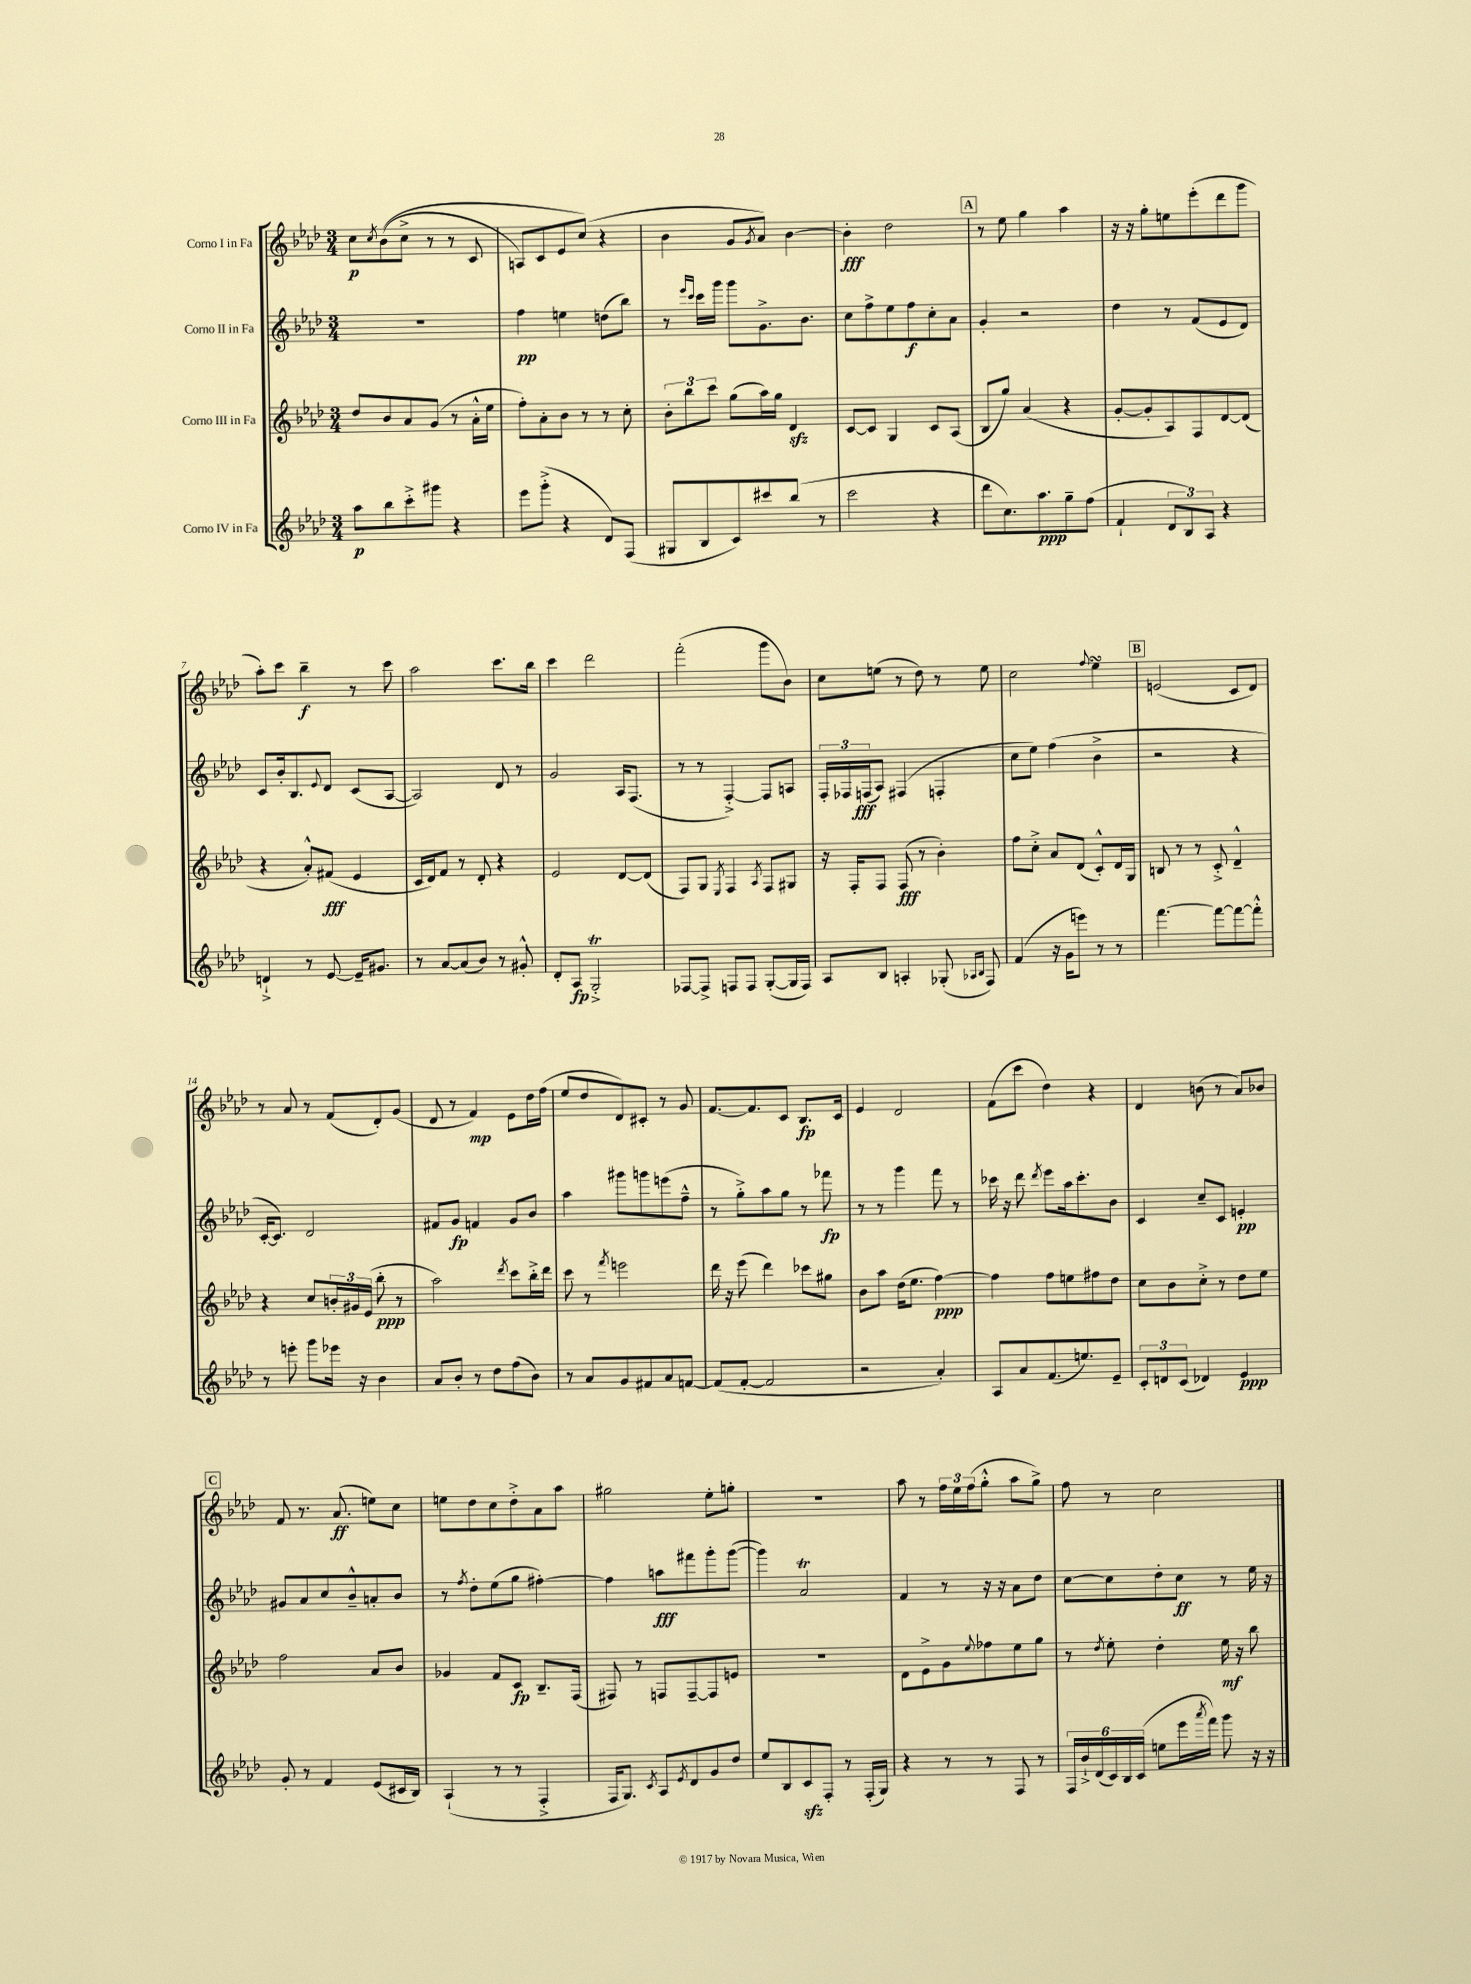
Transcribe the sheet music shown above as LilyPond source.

<<
\new StaffGroup <<
\new Staff = "s0" \with { instrumentName = "Corno I in Fa" } {
    \clef treble \key aes \major \numericTimeSignature \time 3/4
    c''8\p \acciaccatura { c''8 } bes'8(\( c''8-> r8 r8 c'8 |
    a8) c'8 ees'8 c''8(\) r4 |
    bes'4 g'8 \acciaccatura { g'8 } aes'8) bes'4~ |
    bes'4-.\fff des''2 |
    \mark \markup { \box "A" } r8 ees''8 g''4 aes''4 |
    r16 r16 g''8-. e''8 ees'''8-.( des'''8 g'''8 |
    aes''8-.) c'''8 bes''4--\f r8 c'''8 |
    aes''2 c'''8. bes''16 |
    c'''4 des'''2 |
    f'''2-.( g'''8 bes'8) |
    c''8 e''8( r8 des''8) r8 e''8 |
    c''2 \appoggiatura { f''8 } ees''4\turn |
    \mark \markup { \box "B" } e'2( c'8 des'8) |
    r8 aes'8 r8 f'8( des'8-.) g'8( |
    des'8 r8 f'4\mp) ees'8 des''16 f''16( |
    ees''8 des''8 des'8) cis'8-. r8 g'8 |
    f'8.~ f'8. c'8 bes8.\fp c'16 |
    ees'4 des'2 |
    f'8( c'''8 des''4) r4 |
    des'4 b'8( r8 aes'8) bes'8 |
    \mark \markup { \box "C" } f'8 r8. aes'8.\ff( e''8) c''8 |
    e''8 des''8 c''8 des''8-.-> aes'8 aes''8 |
    gis''2 ees''8-. g''8-. |
    R2. |
    aes''8 r8 \tuplet 3/2 { f''16 ees''16 f''16( } g''8-.-^ aes''8 g''8->) |
    f''8 r8 c''2 \bar "|." |
}
\new Staff = "s1" \with { instrumentName = "Corno II in Fa" } {
    \clef treble \key aes \major \numericTimeSignature \time 3/4
    R2. |
    f''4\pp e''4 d''8( bes''8) |
    r8 \grace { ees'''16 c'''16 } c'''16 g'''16 g'''8 g'8.-> bes'8. |
    c''8 f''8-> ees''8 f''8\f c''8-. aes'8 |
    \mark \markup { \box "A" } g'4-. r2 |
    des''4 r8 f'8( ees'8 des'8) |
    c'8 bes'16-. bes8. \appoggiatura { ees'8 } des'8 c'8( aes8~ |
    aes2) des'8 r8 |
    g'2 aes16 f8.( |
    r8 r8 f4~-.->) f8 a8 |
    \tuplet 3/2 { f16-. fes16 f16\fff( } aes8) fis4( f4-. |
    c''8 ees''8) f''4( bes'4-> |
    \mark \markup { \box "B" } r2 r4 |
    c'16~-. c'8.) des'2 |
    fis'8 g'8\fp f'4 g'8 bes'8 |
    aes''4 gis'''8 g'''8 e'''8( f''8---^ |
    r8 g''8-.->) aes''8 g''8 r8 fes'''8\fp |
    r8 r8 g'''4 f'''8 r8 |
    ces'''16 r16 des'''8 \acciaccatura { des'''8 } ees'''8 aes''16 ces'''8.-. bes'8 |
    c'4 c''8-- c'8 e'4-.\pp |
    \mark \markup { \box "C" } gis'8 aes'8 c''8 bes'8---^ a'8-. bes'8 |
    r8 \acciaccatura { f''8 } des''8-. ees''8( g''8 fis''4~-.) |
    fis''4 a''8\fff fis'''8 g'''8-. g'''8~( |
    g'''4) aes'2\trill |
    f'4 r8 r16 r16 aes'8 des''8 |
    c''8~ c''8 des''8-. c''8\ff r8 ees''16 r16 \bar "|." |
}
\new Staff = "s2" \with { instrumentName = "Corno III in Fa" } {
    \clef treble \key aes \major \numericTimeSignature \time 3/4
    des''8 bes'8 aes'8 g'8( r8 aes'16-.-^ ees''16 |
    f''8-.) aes'8-. bes'8 r8 r8 c''8-. |
    \tuplet 3/2 { bes'8-. bes''8 c'''8 } g''8( aes''16) g''16 des'4\sfz |
    c'8~ c'8 g4 c'8 aes8( |
    \mark \markup { \box "A" } bes8 g''8) aes'4( r4 |
    g'8~-. g'8-. aes8) f8 des'8~ des'8( |
    r4 aes'8-.-^) fis'8\fff( ees'4 |
    c'16 des'16) f'8 r8 des'8-. r4 |
    ees'2 des'8~ des'8( |
    f8) g8 \acciaccatura { ees8 } f4 \acciaccatura { aes8 } f8 gis8 |
    r16 f16-. f8 f8\fff( r8 bes'4-.) |
    f''8 c''8-.-> aes'8 des'8( c'8-.-^) des'16 g16 |
    \mark \markup { \box "B" } b8 r8 r8 c'8-.-> des'4---^ |
    r4 c''8 \tuplet 3/2 { b'16-. gis'16 ees'16( } bes''8-.\ppp r8 |
    aes''2) \acciaccatura { des'''8 } c'''8 bes''16-.-> des'''16 |
    c'''8 r8 \acciaccatura { f'''8 } e'''2 |
    des'''16 r16 ees'''8( des'''4) ces'''8 gis''8 |
    bes'8 aes''8 des''16( ees''8. f''4~\ppp) |
    f''4 f''8 e''8 fis''8 des''8 |
    c''8 bes'8 c''8-.-> r8 des''8 ees''8 |
    \mark \markup { \box "C" } f''2 aes'8 bes'8 |
    ges'4 f'8 c'8\fp bes8.-- f16( |
    fis8) r8 f8 f8~-- f8 e'8 |
    R2. |
    des'8 ees'8-> g'8 \appoggiatura { ees''8 } fes''8 ees''8 g''8 |
    r8 \acciaccatura { des''8 } ees''8-. des''4-. ees''16\mf r16 bes''8 \bar "|." |
}
\new Staff = "s3" \with { instrumentName = "Corno IV in Fa" } {
    \clef treble \key aes \major \numericTimeSignature \time 3/4
    aes''8\p bes''8 c'''8-.-> gis'''8 r4 |
    ees'''8 g'''8-.->( r4 des'8) f8( |
    gis8 bes8 c'8) cis'''8 bes''8( r8 |
    c'''2 r4 |
    \mark \markup { \box "A" } des'''8 c''8.) aes''8.\ppp g''8-- f''8( |
    f'4-! \tuplet 3/2 { des'8 bes8) aes8 } r4 |
    d'4-!-> r8 ees'8~ ees'16-- gis'8. |
    r8 aes'8~ aes'8( bes'8) r8 gis'8-.-^ |
    des'8-. aes8\fp g2-.->\trill |
    fes8~ fes8-> f8 f8 g8~-.( g16 f16) |
    aes8 bes8 a4-. ges8-.( \grace { aes16 bes16 } f8) |
    f'4( r16 g'16 e'''8) r8 r8 |
    \mark \markup { \box "B" } f'''4.~ f'''8~ f'''8~ f'''8-.-^ |
    r8 e'''8-. g'''8 ees'''16 r16 bes'4 |
    aes'8 bes'8-. r8 des''8 f''8( bes'8) |
    r8 aes'8 g'8 fis'8 aes'8 f'8~ |
    f'8( f'8~-. f'2 |
    r2 aes'4-.) |
    aes8 aes'8 f'8.( e''8.) ees'8-- |
    \tuplet 3/2 { c'8-. d'8 c'8( } des'4) ees'4\ppp |
    \mark \markup { \box "C" } g'8-. r8 f'4 ees'8( cis'16 bes16) |
    aes4-!( r8 r8 f4-.-> |
    f16 g8.) \acciaccatura { c'8 } aes8 \acciaccatura { ees'8 } des'8 g'8 des''8 |
    ees''8 bes8 c'8\sfz f8-. r8 f16-.( g16) |
    r4 r8 r8 f8 r8 |
    \tuplet 6/4 { f16 bes'16-!-> des'16( c'16) bes16 c'16( } e''8 ees'''16 \acciaccatura { aes'''8 } f'''16) g'''8 r16 r16 \bar "|." |
}
>>
>>
